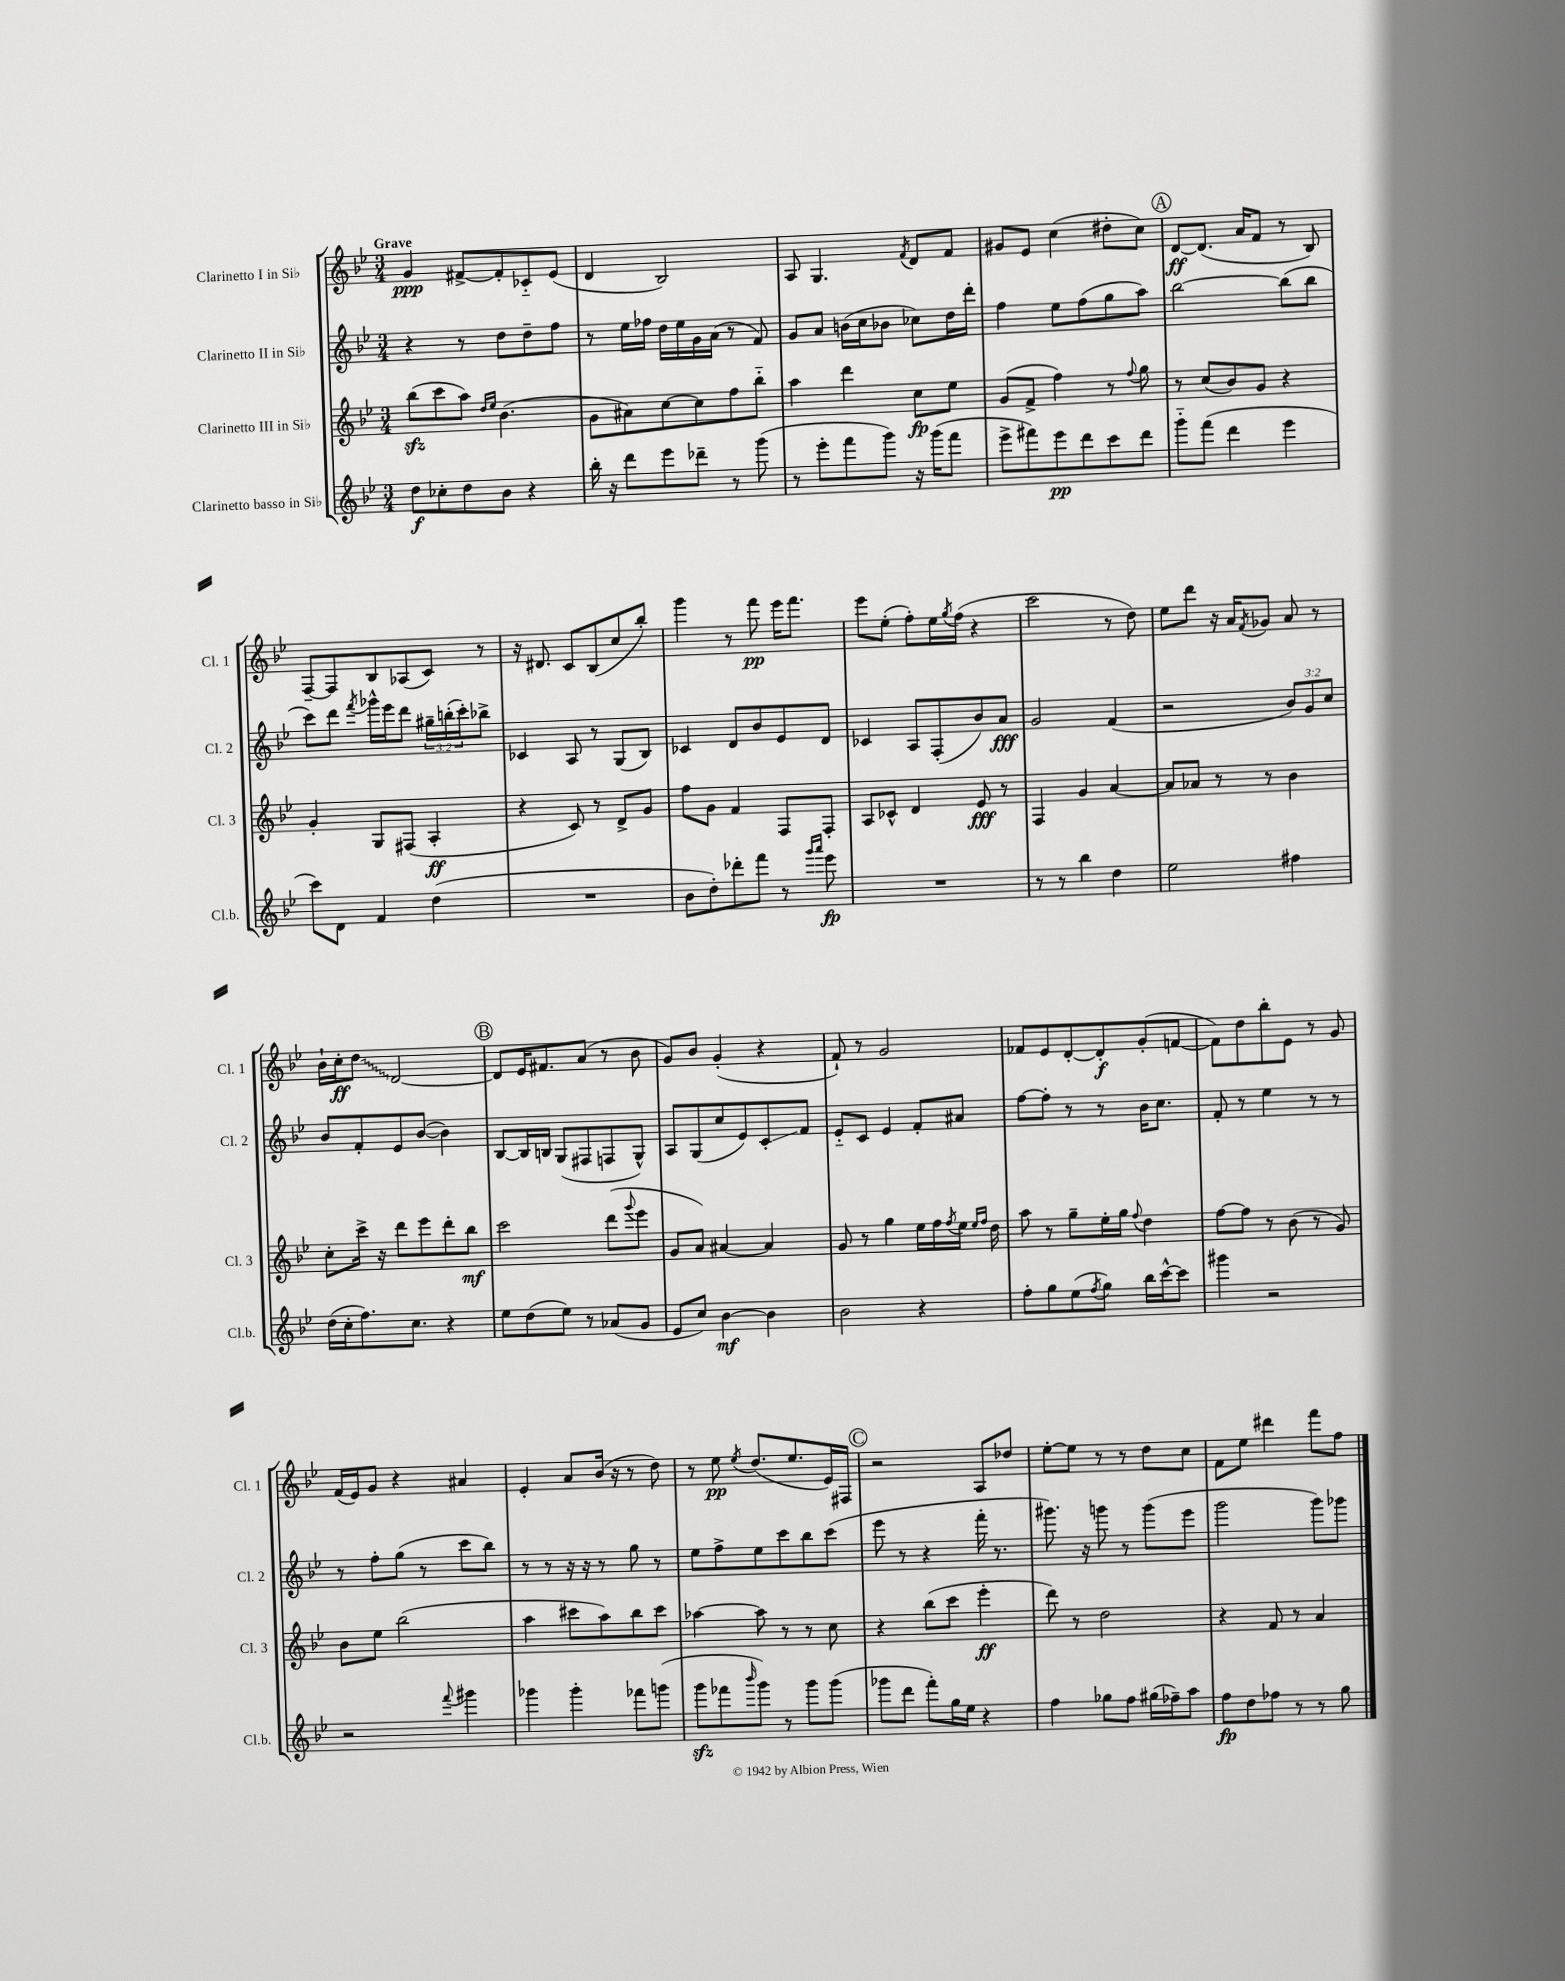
<<
\new StaffGroup <<
\new Staff = "s0" \with { instrumentName = "Clarinetto I in Sib" shortInstrumentName = "Cl. 1" } {
    \clef treble \key bes \major \numericTimeSignature \time 3/4 \tempo "Grave"
    g'4\ppp fis'8~-> fis'8-. ces'8-_ ees'8( |
    d'4 bes2) |
    a8 g4. \acciaccatura { f'8 } d'8 f'8 |
    gis'8 ees'8 c''4( dis''8-. c''8) |
    \mark \markup { \circle "A" } d'8~\ff d'8.( a'16 f'8 r8 bes8) |
    f8~-- f8 bes8 aes8( c'8) r8 |
    r16 dis'8. c'8 bes8( c''8 bes''8-.) |
    g'''4 r8 f'''8\pp ees'''16 f'''8. |
    ees'''8 ees''8-.( f''8-.) ees''16 \acciaccatura { g''8 } f''16( r4 |
    c'''2 r8 d''8) |
    ees''8 d'''8 r16 a'16 \acciaccatura { f'8 } ges'8 a'8 r8 |
    bes'16-! c''16-.\ff \once \override Glissando.style = #'zigzag d''8\glissando d'2~ |
    \mark \markup { \circle "B" } d'8 ees'16 fis'8. a'8( r8 bes'8 |
    g'8) bes'8 g'4-.( r4 |
    f'8-!) r8 g'2 |
    fes'8 ees'8 d'8~-. d'8-.\f g'8-.( f'8~ |
    f'8) d''8 bes''8-. ees'8 r8 g'8 |
    f'16( ees'16) g'8 r4 ais'4 |
    ees'4-. a'8 bes'16( r16 r8 d''8) |
    r8 ees''8\pp \acciaccatura { ees''8 } d''8.( ees''8. ees'16) fis16 |
    \mark \markup { \circle "C" } r2 a8 des''8 |
    ees''8~-. ees''8 r8 r8 d''8 c''8 |
    f'8 ees''8 dis'''4 f'''8 f''8 \bar "|." |
}
\new Staff = "s1" \with { instrumentName = "Clarinetto II in Sib" shortInstrumentName = "Cl. 2" } {
    \clef treble \key bes \major \numericTimeSignature \time 3/4 \override Staff.TupletNumber.text = #tuplet-number::calc-fraction-text
    r4 r8 d''8 d''8-- f''8 |
    r8 ees''16 fes''16 d''16 ees''16 g'16 a'16( r8 f'8) |
    g'8 a'8 b'16( c''16 bes'8 ces''8) d''16 d'''16-. |
    f''4 ees''8 f''8( g''8 a''8) |
    \mark \markup { \circle "A" } bes''2~ bes''8( bes''8 |
    c'''8) d'''8 \acciaccatura { f'''8 } ges'''16-^ ees'''16 d'''8 \tuplet 3/2 { gis''16-- b''16-.( c'''16-.) } bes''8-> |
    ces'4 a8 r8 g8( bes8) |
    ces'4 d'8 bes'8 ees'8 d'8 |
    ces'4 a8 f8-.( bes'8) a'8\fff |
    g'2 f'4( |
    r2 \tuplet 3/2 { bes'8) g'8 c''8 } |
    bes'8 f'8-. ees'8 bes'8~( bes'4) |
    \mark \markup { \circle "B" } bes8~ bes16 b16 g8( fis8 f8 g8-^) |
    a8 g8( c''8 ees'8) c'8-.\glissando f'8 |
    ees'8-_ c'8 ees'4 f'8-. ais'8 |
    f''8~ f''8-. r8 r8 bes'16 c''8. |
    f'8-. r8 ees''4 r8 r8 |
    r8 f''8-. g''8( r8 c'''8 bes''8) |
    r8 r8 r16 r16 r8 g''8 r8 |
    ees''8 f''8-> ees''8 c'''8 bes''8 c'''8( |
    \mark \markup { \circle "C" } ees'''8 r8 r4 f'''16-. r8. |
    gis'''8.) r16 g'''8 r8 g'''8( ees'''8 |
    g'''2 g'''8) ges'''8 \bar "|." |
}
\new Staff = "s2" \with { instrumentName = "Clarinetto III in Sib" shortInstrumentName = "Cl. 3" } {
    \clef treble \key bes \major \numericTimeSignature \time 3/4
    bes''8\sfz( c'''8 a''8) \grace { d''16 ees''16 } bes'4.( |
    g'8 ais'8) c''8~ c''8 f''8 bes''8-_ |
    a''4 d'''4 c''8\fp ees''8 |
    g'8( f'8-> f''4) r8 \appoggiatura { f''8 } g''8 |
    \mark \markup { \circle "A" } r8 c''8( bes'8) g'8 r4 |
    g'4-. g8 fis8( a4-.\ff |
    r4 c'8) r8 d'8-> g'8 |
    f''8 g'8 f'4 f8 f8-. |
    a8 ces'8-^ d'4 ees'8\fff r8 |
    f4 g'4 a'4~ |
    a'8 aes'8 r8 r8 bes'4 |
    c''8-. c'''16-> r16 d'''8 ees'''8 d'''8-. bes''8\mf |
    \mark \markup { \circle "B" } c'''2 d'''8( \appoggiatura { g'''8 } ees'''8 |
    g'8 a'8) ais'4~ ais'4 |
    g'8 r8 g''4 ees''16 f''16 \acciaccatura { f''8 } ees''16 \grace { ees''16 f''16 } d''16 |
    a''8 r8 g''8-- ees''16-. g''16 \appoggiatura { f''8 } d''4 |
    f''8~ f''8 r8 bes'8( r8 g'8) |
    bes'8 ees''8 bes''2( |
    a''4 cis'''8 a''8) bes''8 cis'''8 |
    aes''4~ aes''8 r8 r8 c''8 |
    \mark \markup { \circle "C" } r4 bes''8( c'''8 ees'''4-.\ff |
    d'''8) r8 d''2 |
    r4 f'8 r8 a'4 \bar "|." |
}
\new Staff = "s3" \with { instrumentName = "Clarinetto basso in Sib" shortInstrumentName = "Cl.b." } {
    \clef treble \key bes \major \numericTimeSignature \time 3/4
    d''8\f ces''8-. d''8 bes'8 r4 |
    bes''16-. r16 d'''8 ees'''8 des'''8-- r8 g'''8( |
    r8 ees'''8-. f'''8 g'''8) r16 g'''16( f'''8 |
    ees'''8-> fis'''8) ees'''8\pp d'''8 c'''8 d'''8 |
    \mark \markup { \circle "A" } g'''8-_ f'''8( d'''4 ees'''4 |
    c'''8) d'8 f'4 d''4( |
    R2. |
    bes'8 d''8-.) des'''8-. f'''8 r8 \grace { g'''16 a'''16 } ees'''8\fp |
    R2. |
    r8 r8 bes''4 d''4 |
    ees''2 fis''4 |
    d''16( c''16-. f''8.) c''8. r4 |
    \mark \markup { \circle "B" } ees''8 d''8( ees''8) r8 aes'8( g'8 |
    ees'8 c''8) bes'4~\mf bes'4 |
    bes'2 r4 |
    f''8-. g''8 ees''8( \acciaccatura { f''8 } g''8) bes''16 c'''16~-^ c'''8 |
    gis'''4 r2 |
    r2 \appoggiatura { f'''8 } gis'''4 |
    ges'''4 ges'''4-. fes'''8 g'''8( |
    g'''8\sfz fes'''8 \grace { bes'''16 } g'''8) r8 g'''8 g'''8( |
    \mark \markup { \circle "C" } ges'''8 d'''8 f'''8-.) g''16 ees''16 r4 |
    f''4 ges''8 f''8 gis''16( fes''16--) a''8 |
    f''8\fp d''8 fes''8 r8 r8 g''8 \bar "|." |
}
>>
>>
\layout { \context { \Score \remove "Bar_number_engraver" } }
